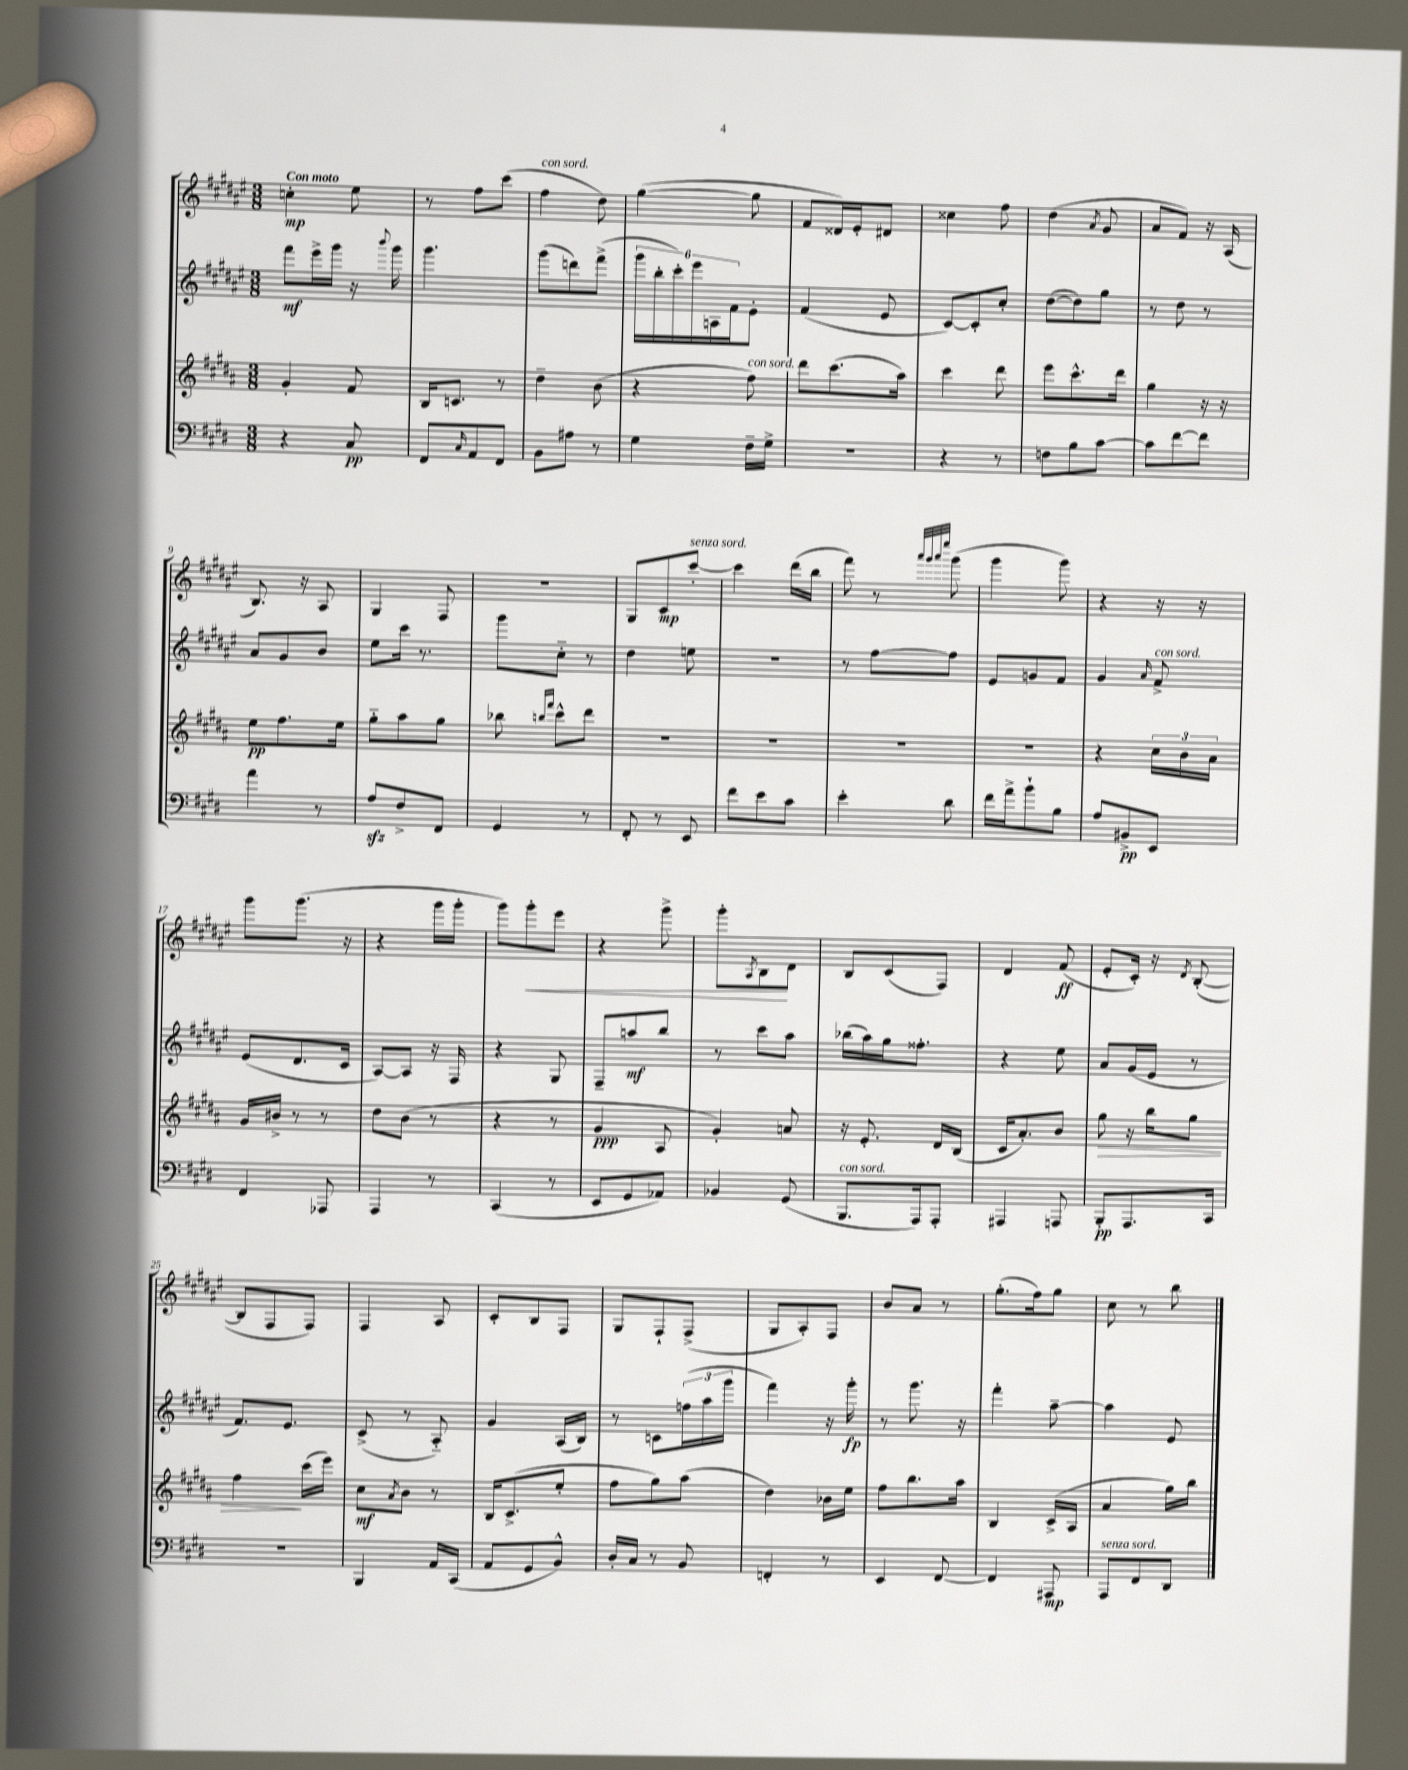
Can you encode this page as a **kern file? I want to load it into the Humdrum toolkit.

**kern	**kern	**kern	**kern
*staff4	*staff3	*staff2	*staff1
*clefF4	*clefG2	*clefG2	*clefG2
*k[f#c#g#d#]	*k[f#c#g#d#a#]	*k[f#c#g#d#a#e#]	*k[f#c#g#d#a#e#]
*M3/8	*M3/8	*M3/8	*M3/8
4r	4g#'/	8fff#\L	4cc'\
.	.	16eee#^\L	.
.	.	16ggg#\JJ	.
8C#/	8f#/	16r	8ee#\
.	.	8qqbbb/	.
.	.	16ggg#\	.
=	=	=	=
8FF#/L	16B/LK	4.ggg#\	8r
.	8.c/J	.	.
16qqC#/	.	.	.
8AA/	.	.	8ff#\L
8FF#/J	8r	.	(8ccc#\J
=	=	=	=
8BB\L	4dd#~\	(8ggg#\L	4ff#\
8A#\J	.	8ddd\)	.
8r	(8b\	(8fff#^\J	8dd#\)
=	=	=	=
4G#\	4r	24ggg#\LL	([4gg#\
.	.	24bb'\	.
.	.	24ccc#'\)	.
.	.	24eee#\	.
.	.	24A\	.
.	.	24f#\J	.
16F#~\LL	8ff#\)	8e#'\J	8gg#\]
16G#^\JJ	.	.	.
=	=	=	=
4.r	8ddd#\L	(4f#/	8f#/L
.	(8.ccc#\	.	16d##/L)
.	.	.	16e#'/J
.	.	8e#/	8d#/J
.	16aa#\Jk)	.	.
=	=	=	=
4r	4ccc#\	[8c#/L)	4cc##\
.	.	8c#'/]	.
8r	8ddd#\	8cc#'/J	8ff#\
=	=	=	=
8F\L	8eee\L	([8dd#\L	(4dd#\
8B\	8.ccc#^^\	8dd#\])	.
.	.	.	8qa#/
[8c#\J	.	8gg#\J	8g#/
.	16ddd#\Jk	.	.
=	=	=	=
8c#\]L	4gg#\	8r	8a#/L
[8f#\	.	8dd#\	8f#/J)
8f#\]J	16r	8r	16r
.	16r	.	(16A#/
=	=	=	=
4a\	8ee\L	8a#/L	8.B/)
.	8.ff#\	8g#/	.
.	.	.	16r
8r	.	8b/J	8A#/
.	16ee\Jk	.	.
=	=	=	=
8A/L	8gg#'~\L	8ee#\L	4G#/
8F#^/	8aa#\	16ccc#\Jk	.
.	.	8.r	.
8FF#/J	8gg#\J	.	8F#/
=	=	=	=
4GG#/	8bb-\	8ggg#\L	4.r
.	16qqbb/LL	.	.
.	16qqfff#/JJ	.	.
.	8ccc#^^\L	8cc#'~\J	.
8r	8ddd#\J	8r	.
=	=	=	=
8FF#'/	4.r	4dd#\	8G#/L
8r	.	.	8c#/
8EE/	.	8ee\	[8ccc#'/J
=	=	=	=
8f#\L	4.r	4.r	4ccc#\]
8e\	.	.	.
8c#\J	.	.	(16ddd#\LL
.	.	.	16bb\JJ
=	=	=	=
4e'\	4.r	8r	8fff#\)
.	.	[8ff#\L	8r
.	.	.	32qqaaa#/LLL
.	.	.	32qqggg#/
.	.	.	32qqaaa#/
.	.	.	32qqeeee#/JJJ
8d#\	.	8ff#\]J	(8ggg#\
=	=	=	=
16f#\LL	4.r	8e#/L	4ggg#\
16a^\J	.	.	.
8b`\	.	8g/	.
8B\J	.	8f#/J	8ggg#\)
=	=	=	=
8A/L	4r	4g#/	4r
8BB#^/	.	.	.
.	.	16qqa#/	.
8EE/J	24cc#\LL	8f#^/	16r
.	24b\	.	.
.	.	.	16r
.	24a#\JJ	.	.
=	=	=	=
4FF#/	16g#/LL	(8e#/L	8ggg#\L
.	16b#^/JJ	.	.
.	8r	8.d#/	(8.ggg#\J
8AAA-/	8r	.	.
.	.	16c#/Jk	16r
=	=	=	=
4AAA/	8dd#\L	[8A#/L)	4r
.	(8b\J	8A#/]J	.
8r	8r	16r	16ggg#\LL
.	.	16F#/	16ggg#'\JJ
=	=	=	=
(4CC#/	4r	4r	8ggg#\L)
.	.	.	8ggg#'\
8r	8r	8G#/	8eee#\J
=	=	=	=
8EE/L	4g#/	8F#~/L	4r
8GG#/	.	8aa/	.
8AA-/J)	8A#/	8bb/J	8ggg#^\
=	=	=	=
4BB-/	4g#'/)	8r	8ggg#'\L
.	.	.	8qA#/
.	.	8ccc#\L	8B\
(8GG#/	8a/	8aa#\J	8d#\J
=	=	=	=
8.BBB/L	16r	(16bb-\LL	8B/L
.	8.e'/	16aa#\)	.
.	.	16gg#\J	(8c#/
16AAA/k)	.	8.ff##'\J	.
8AAA'/J	16d#/LL	.	8F#/J)
.	(16B/JJ	.	.
=	=	=	=
4AAA#/	16c#/LK	4r	4d#/
.	8.a#'/)	.	.
8AAA/	8b/J	8ee#\	(8f#/
=	=	=	=
8BBB'/L	8gg#\	8a#/L	8e#'/L
8.AAA/	16r	(16g#/L	16c#'/Jk)
.	16bb\LK	16e#/JJ	16r
.	.	.	8qd#/
.	8gg#\J	8r	([8B'/
16CC#/Jk	.	.	.
=	=	=	=
4.r	4ff#\	8.f#/L)	8B/]L
.	.	.	8F#/
.	.	8.e#/J	.
.	(16ccc#\LL	.	8F#/J)
.	16eee\JJ)	.	.
=	=	=	=
4BBB/	8cc#\L	(8c#^/	4F#/
.	8qa#/	.	.
.	8b\J	8r	.
16AA/LL	8r	8A#'~/)	8A#/
(16CC#/JJ	.	.	.
=	=	=	=
8AA/L	16B/LK	4g#/	8c#'/L
.	(8.c#^/	.	.
8GG#/	.	.	8B/
8BB^^/J)	8ee'/J	(16A#/LL	8F#/J
.	.	16B/JJ)	.
=	=	=	=
16D#'/LL	8ff#\L	8r	8G#/L
16C#/JJ	.	.	.
8r	8gg#\)	8c\L	8F#`/
8BB/	(8aa#\J	(24ff\L	(8F#^/J
.	.	24aa#\	.
.	.	24ggg#\JJ	.
=	=	=	=
4FF'/	4dd#\)	4fff#\)	8G#/L
.	.	.	8A#'/)
8r	16b-\LL	16r	8F#/J
.	16ee\JJ	16ggg#'\	.
=	=	=	=
4EE/	8ff#\L	8r	8b/L
.	8.bb\	8.ggg#\	8a#/J
[8FF#/	.	.	8r
.	16aa#\Jk	16r	.
=	=	=	=
4FF#/]	4B/	4fff#'\	(8.gg#'\L
.	.	.	16ff#\k)
8AAA#/	(16c#^/LL	[8aa#~\	8gg#\J
.	16A#/JJ	.	.
=	=	=	=
8AAA/L	4a#/	4aa#\]	8cc#\
8FF#/	.	.	8r
8DD#/J	16gg#\LL)	8e#/	8bb\
.	16bb\JJ	.	.
==	==	==	==
*-	*-	*-	*-
